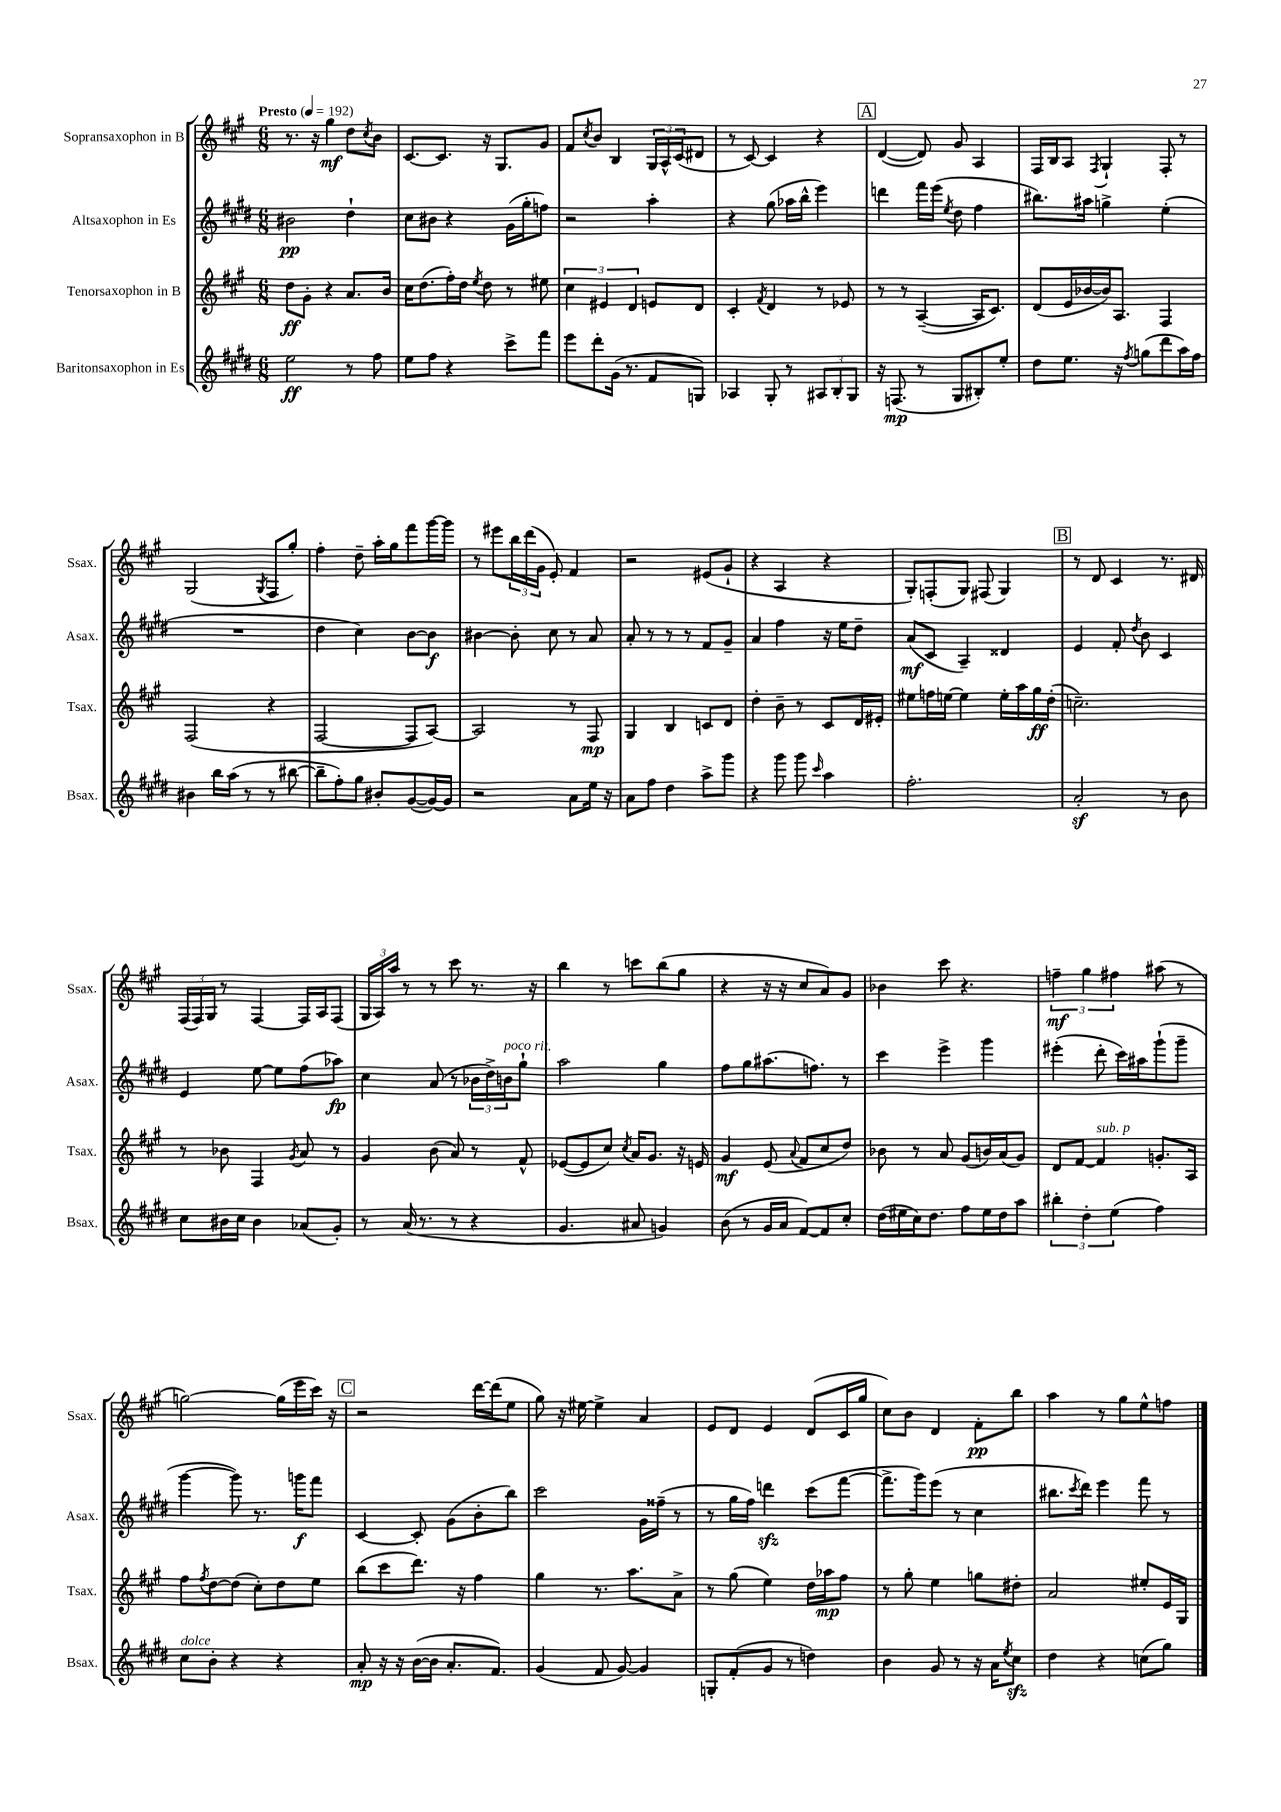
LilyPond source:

<<
\new StaffGroup <<
\new Staff = "s0" \with { instrumentName = "Sopransaxophon in B" shortInstrumentName = "Ssax." } {
    \clef treble \key a \major \numericTimeSignature \time 6/8 \tempo "Presto" 4 = 192
    r8. r16 gis''4\mf d''8 \acciaccatura { cis''8 } b'8 |
    cis'8.~ cis'8. r16 gis8. gis'8 |
    fis'8 \acciaccatura { cis''8 } b'8 b4 \tuplet 3/2 { gis16 a16-^ cis'16( } dis'8 |
    r8 cis'8~) cis'4 r4 |
    \mark \markup { \box "A" } d'4~( d'8) gis'8 a4 |
    fis16 b16 a8 \acciaccatura { fis8 } gis4-! fis8-. r8 |
    gis2( \acciaccatura { gis8 } fis8 gis''8-.) |
    fis''4-. d''8-- a''16-. gis''16 fis'''8 gis'''16~ gis'''16 |
    r8 eis'''8 \tuplet 3/2 { b''16 d'''16( gis'16 } e'8-.) fis'4 |
    r2 eis'8( gis'8-! |
    r4 a4 r4 |
    gis8-.) f8-.( gis8) fis8( gis4) |
    \mark \markup { \box "B" } r8 d'8 cis'4 r8. dis'16 |
    \tuplet 3/2 { fis16( fis16) gis16 } r8 fis4~ fis16 a16 fis8( |
    \tuplet 3/2 { gis16 a16) a''16 } r8 r8 cis'''8 r8. r16 |
    b''4 r8 c'''8 b''8( gis''8 |
    r4 r16 r16 cis''8 a'8) gis'8 |
    bes'4 cis'''8 r4. |
    \tuplet 3/2 { f''4--\mf gis''4 fis''4 } ais''8( r8 |
    g''2~) g''16( e'''16 cis'''16) r16 |
    \mark \markup { \box "C" } r2 d'''16~ d'''16( e''8 |
    gis''8) r16 eis''16~ eis''4-> a'4 |
    e'8 d'8 e'4 d'8( cis'16 gis''16 |
    cis''8) b'8 d'4 fis'8-.\pp b''8 |
    a''4 r8 gis''8 e''8-^ f''8 \bar "|." |
}
\new Staff = "s1" \with { instrumentName = "Altsaxophon in Es" shortInstrumentName = "Asax." } {
    \clef treble \key e \major \numericTimeSignature \time 6/8
    bis'2\pp dis''4-! |
    cis''8 bis'8 r4 gis'16( gis''16-. f''8) |
    r2 a''4-. |
    r4 gis''8( aes''16 b''16-^ e'''4) |
    \mark \markup { \box "A" } d'''4 fis'''16 e'''16( \acciaccatura { e''8 } dis''8 fis''4 |
    bis''8.) ais''16 g''4-> e''4-.( |
    R2. |
    dis''4 cis''4) b'8~ b'8\f |
    bis'4~ bis'8-. cis''8 r8 a'8 |
    a'8-. r8 r8 r8 fis'8 gis'8-- |
    a'4 fis''4 r16 e''16 dis''8-- |
    a'8\mf( cis'8 a4--) disis'4 |
    \mark \markup { \box "B" } e'4 fis'8-. \acciaccatura { dis''8 } b'8 cis'4 |
    e'4 e''8~ e''8 fis''8( aes''8\fp) |
    cis''4 a'8( r8 \tuplet 3/2 { bes'16 dis''16->) b'16^\markup { \italic "poco rit." } } gis''8-! |
    a''2 gis''4 |
    fis''8 gis''8 ais''8.( f''8.) r8 |
    cis'''4 e'''4-> gis'''4 |
    eis'''4-.( dis'''8-. cis'''16) ais''16 gis'''8-!( gis'''8-- |
    gis'''4~ gis'''8) r8. g'''16\f fis'''8 |
    \mark \markup { \box "C" } cis'4~ cis'8-. gis'8( b'8-. b''8) |
    cis'''2 gis'16 fisis''16--( r8 |
    r8 gis''16 fis''16) d'''4\sfz cis'''8( fis'''8~ |
    fis'''8.-> gis'''16) e'''8( r8 cis''4 |
    bis''8. \acciaccatura { cis'''8 } dis'''16) e'''4 fis'''8 r8 \bar "|." |
}
\new Staff = "s2" \with { instrumentName = "Tenorsaxophon in B" shortInstrumentName = "Tsax." } {
    \clef treble \key a \major \numericTimeSignature \time 6/8
    d''8\ff gis'8-. r4 a'8. b'16 |
    cis''16 d''8.( fis''16-.) d''16 \acciaccatura { e''8 } d''8 r8 eis''8 |
    \tuplet 3/2 { cis''4 eis'4 d'4 } e'8 d'8 |
    cis'4-. \acciaccatura { fis'8 } d'4 r8 ees'8 |
    \mark \markup { \box "A" } r8 r8 a4~--( a16 cis'8.) |
    d'8( e'16 bes'16~ bes'16) a8. fis4 |
    fis2( r4 |
    fis2~ fis8 a8~) |
    a2 r8 fis8\mp |
    gis4 b4 c'8 d'8 |
    d''4-. b'8-- r8 cis'8 d'16 eis'16-. |
    eis''8 f''16 e''16~ e''4 e''16-. a''16 gis''16\ff d''16-.( |
    \mark \markup { \box "B" } c''2.--) |
    r8 bes'8 fis4 \acciaccatura { gis'8 } a'8 r8 |
    gis'4 b'8( a'8) r8 fis'8-^ |
    ees'8~( ees'8 cis''8) \acciaccatura { cis''8 } a'16 gis'8. r16 e'16 |
    gis'4\mf e'8( \appoggiatura { a'8 } fis'8 cis''8 d''8) |
    bes'8 r8 a'8 gis'8( b'16) a'16( gis'8) |
    d'8 fis'8~ fis'4^\markup { \italic "sub. p" } g'8.-. a16 |
    fis''8 \acciaccatura { fis''8 } d''8~ d''8( cis''8-.) d''8 e''8 |
    \mark \markup { \box "C" } b''8( cis'''8 d'''8.) r16 fis''4 |
    gis''4 r8. a''8. a'8-> |
    r8 gis''8( e''4) d''16 aes''16\mp fis''8 |
    r8 gis''8-. e''4 g''8 dis''8-. |
    a'2 eis''8-. e'16 gis16 \bar "|." |
}
\new Staff = "s3" \with { instrumentName = "Baritonsaxophon in Es" shortInstrumentName = "Bsax." } {
    \clef treble \key e \major \numericTimeSignature \time 6/8
    e''2\ff r8 fis''8 |
    e''8 fis''8 r4 cis'''8-> fis'''8 |
    e'''8 dis'''8-. gis'16( r8. fis'8 g8) |
    aes4 gis8-. r8 \tuplet 3/2 { ais8 b8-. gis8 } |
    \mark \markup { \box "A" } r16 f8.\mp( r8 gis8 bis8-.) e''8-. |
    dis''8 e''8. r16 \acciaccatura { fis''8 } g''8( dis'''8 a''16) fis''16 |
    bis'4 b''16 a''16( r8 r8 bis''8~ |
    bis''8-- fis''8-.) gis''8 bis'8-. gis'8~( gis'16~) gis'16 |
    r2 a'8 e''16 r16 |
    a'8 fis''8 dis''4 a''8-> gis'''8 |
    r4 gis'''8 gis'''8 \grace { cis'''16 } a''4 |
    fis''2.-. |
    \mark \markup { \box "B" } a'2-.\sf r8 b'8 |
    cis''8 bis'16 cis''16 bis'4 aes'8( gis'8-.) |
    r8 a'16( r8. r8 r4 |
    gis'4. ais'8 g'4) |
    b'8( r8 gis'16 a'16 fis'8~) fis'8 cis''8-. |
    dis''16( eis''16 cis''16) dis''8. fis''8 eis''16 dis''16 a''8 |
    \tuplet 3/2 { bis''4-. dis''4-. e''4( } fis''4) |
    cis''8^\markup { \italic "dolce" } b'8-. r4 r4 |
    \mark \markup { \box "C" } a'8-.\mp r16 r16 b'16~( b'16 a'8.-. fis'8.) |
    gis'4( fis'8 gis'8~) gis'4 |
    g8-. fis'8-.( gis'8 r8 d''4) |
    b'4 gis'8 r8 r16 a'16 \acciaccatura { e''8 } cis''8\sfz |
    dis''4 r4 c''8( gis''8) \bar "|." |
}
>>
>>
\layout { \context { \Score \remove "Bar_number_engraver" } }
